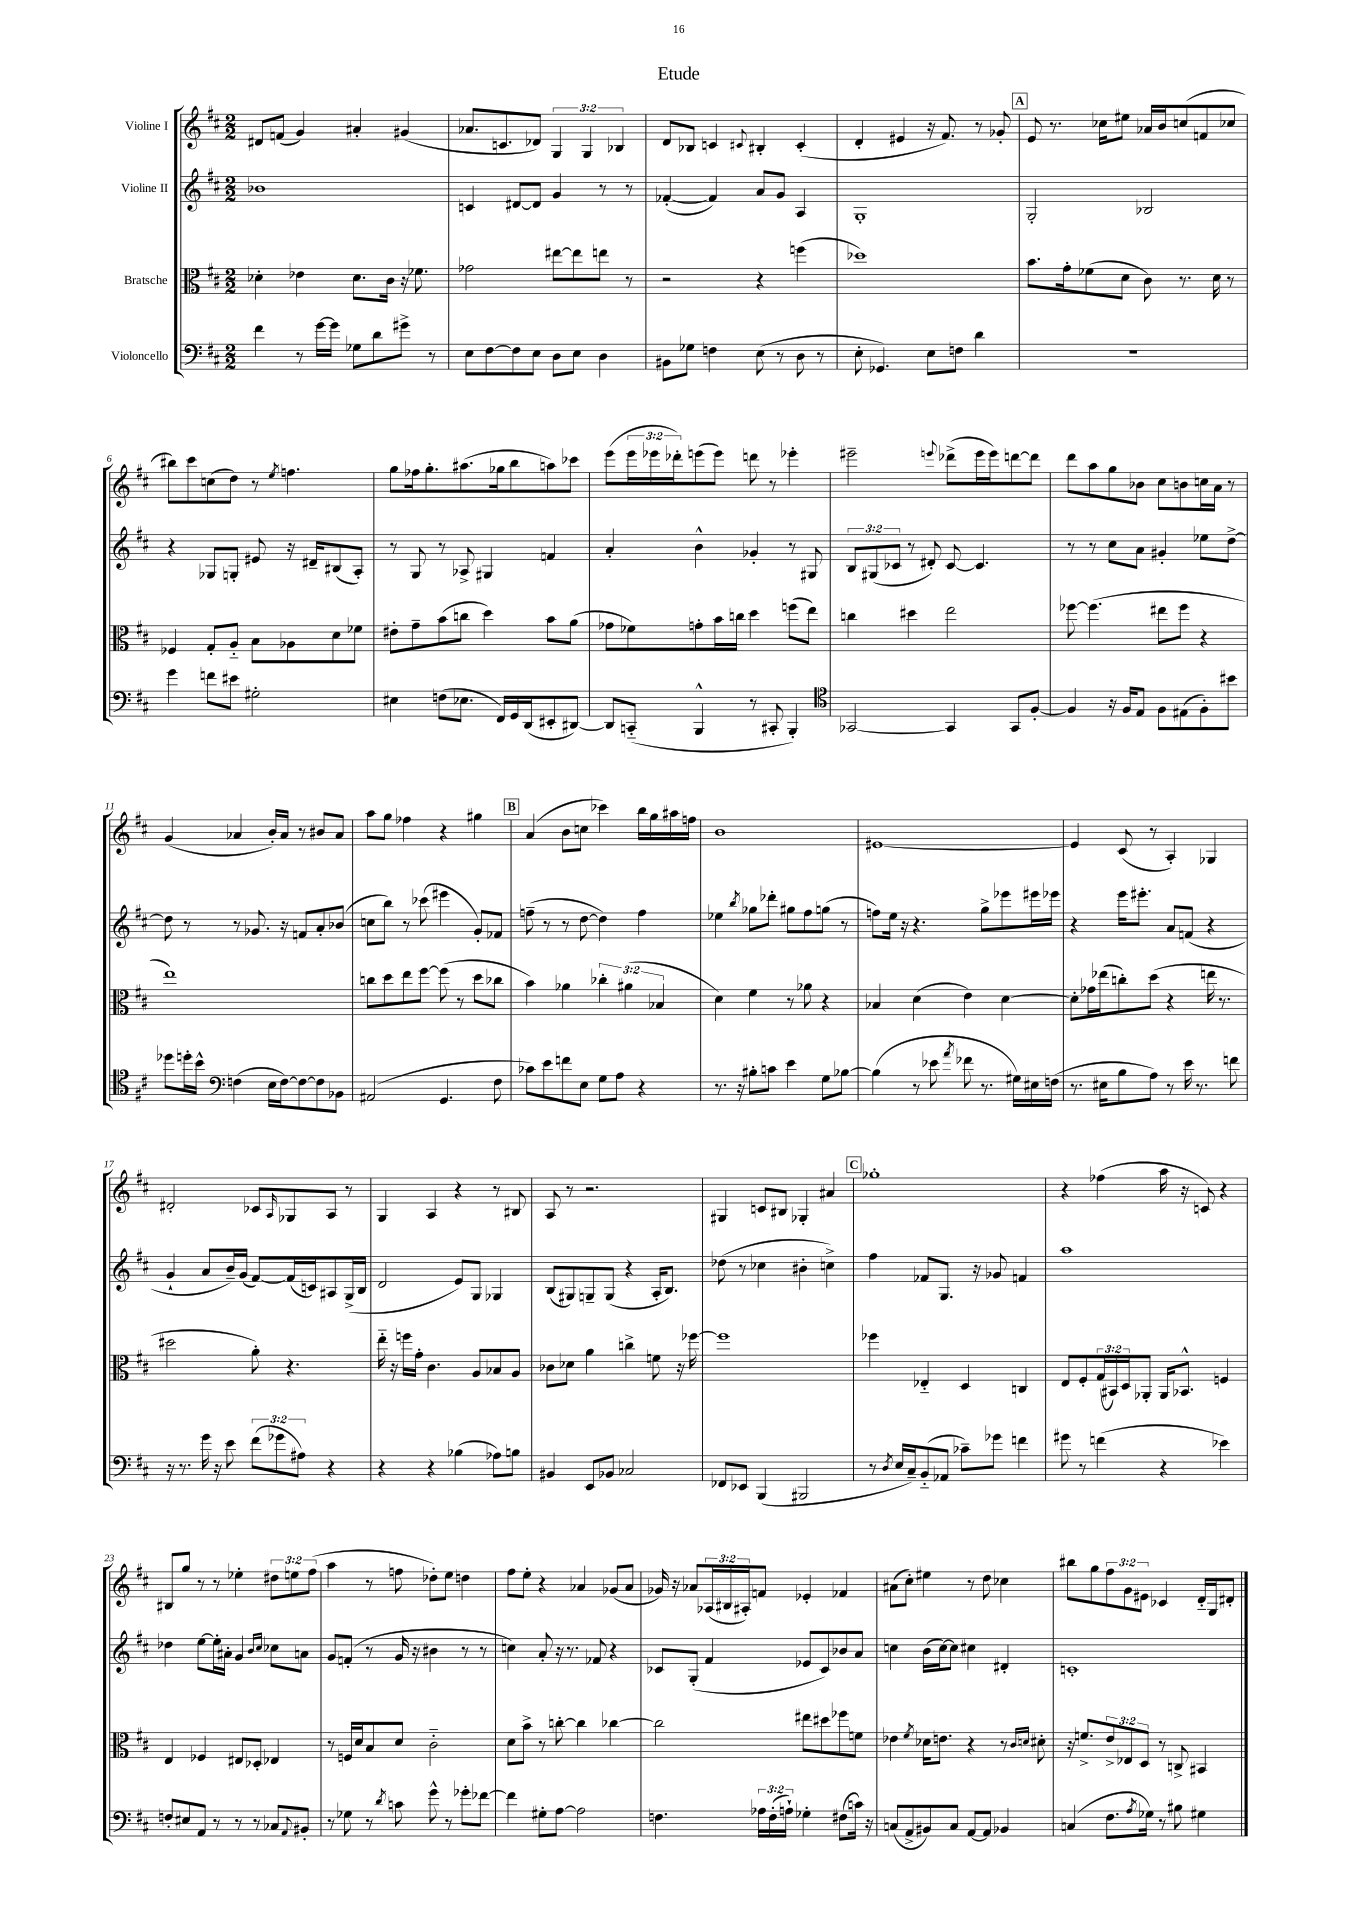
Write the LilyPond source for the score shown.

\header { title = "Etude" }
<<
\new StaffGroup <<
\new Staff = "s0" \with { instrumentName = "Violine I" } {
    \clef treble \key d \major \numericTimeSignature \time 2/2 \override Staff.TupletNumber.text = #tuplet-number::calc-fraction-text
    dis'8 f'8( g'4) ais'4-. gis'4( |
    aes'8. c'8. des'8) \tuplet 3/2 { g4 g4 bes4 } |
    d'8 bes8 c'4 \appoggiatura { cis'8 } bis4-. cis'4-.( |
    d'4-. eis'4 r16 fis'8.) r8 ges'8-. |
    \mark \markup { \box "A" } e'8 r8. ces''16 eis''8 aes'16 b'16 c''8( f'8 ces''8 |
    bis''8) cis'''8 c''8( d''8) r8 \acciaccatura { e''8 } f''4. |
    g''8 fes''16 g''8.-. ais''8.( ges''16 b''8 a''8) ces'''8 |
    e'''8( \tuplet 3/2 { e'''16 ees'''16 des'''16-.) } e'''8( e'''8) d'''8 r8 ees'''4-. |
    eis'''2-- \appoggiatura { e'''8 } des'''8->( e'''16 e'''16) d'''8~ d'''8 |
    d'''8 a''8 g''8 bes'8 cis''8 b'8 c''16 a'16 r8 |
    g'4( aes'4 b'16-.) aes'16 r8 bis'8 aes'8 |
    a''8 g''8 fes''4 r4 gis''4 |
    \mark \markup { \box "B" } a'4( b'8 c''8 ces'''4) b''16 g''16 ais''16 f''16 |
    b'1 |
    eis'1~ |
    eis'4 cis'8( r8 a4-.) ges4 |
    dis'2-. ces'8 \grace { a16 } ges8 a8 r8 |
    g4 a4 r4 r8 bis8 |
    a8 r8 r2. |
    gis4 c'8 bis8 ges4-. ais'4 |
    \mark \markup { \box "C" } ges''1-. |
    r4 fes''4( a''16 r16 c'8) r4 |
    bis8 g''8 r8 r8 ees''4-. \tuplet 3/2 { dis''8 e''8 fis''8( } |
    a''4 r8 f''8 des''8-.) e''8 d''4 |
    fis''8 e''8-. r4 aes'4 ges'8( aes'8 |
    ges'16) r16 aes'8 \tuplet 3/2 { aes16( bis16 ais16-.) } f'8 ees'4-. fes'4 |
    ais'8( cis''8-.) eis''4 r8 d''8 ces''4 |
    bis''8 g''8 \tuplet 3/2 { fis''8 g'8 eis'8 } ces'4 d'16-_ g16 dis'8-. \bar "|." |
}
\new Staff = "s1" \with { instrumentName = "Violine II" } {
    \clef treble \key d \major \numericTimeSignature \time 2/2 \override Staff.TupletNumber.text = #tuplet-number::calc-fraction-text
    bes'1 |
    c'4 dis'8~ dis'8 g'4 r8 r8 |
    fes'4~-.( fes'4) a'8 g'8 a4 |
    g1-. |
    \mark \markup { \box "A" } g2-. bes2 |
    r4 ges8 g8-. eis'8 r16 dis'16-- bis8( a8-.) |
    r8 g8 r8 aes8-> gis4 f'4 |
    a'4-. b'4-^ ges'4-. r8 gis8 |
    \tuplet 3/2 { b8 gis8( ces'8 } r8 dis'8-.) ces'8~ ces'4. |
    r8 r8 cis''8 a'8 gis'4-. ees''8 d''8~-> |
    d''8 r8 r8 ges'8. r16 f'8 a'8-. bes'8( |
    c''8 b''8) r8 ces'''8( eis'''4 g'8-.) fes'8 |
    \mark \markup { \box "B" } f''8--( r8 r8 d''8~ d''4) f''4 |
    ees''4 \acciaccatura { b''8 } ges''8 des'''8-. gis''8 fis''8 g''8( r8 |
    f''8) e''16 r16 r4. g''8-> ees'''8 eis'''16 ees'''16 |
    r4 e'''16 eis'''8.-. a'8 f'8( r4 |
    g'4-! a'8 b'16--) g'16( fis'8~) fis'16( c'16) ais8 g16->( b16 |
    d'2 e'8) g8 ges4 |
    b8( gis8) g8-- g8( r4 a16-. b8.) |
    des''8( r8 ces''4 bis'4-. c''4->) |
    \mark \markup { \box "C" } fis''4 fes'8 g8. r16 ges'8 f'4 |
    a''1 |
    des''4 e''8~ e''16-. ais'16-. g'4 \grace { b'16 cis''16 } ces''8 a'8 |
    g'8 f'8-.( r8 g'16 r16 bis'4 r8 r8 |
    c''4) a'8-. r16 r8. fes'8 r4 |
    ces'8 g8-.( fis'4 ees'8 ces'8) bes'8 a'8 |
    c''4 b'16( c''16~) c''8 cis''4 dis'4-. |
    c'1-. \bar "|." |
}
\new Staff = "s2" \with { instrumentName = "Bratsche" } {
    \clef alto \key d \major \numericTimeSignature \time 2/2 \override Staff.TupletNumber.text = #tuplet-number::calc-fraction-text
    des'4-. ees'4 des'8. cis'16 r16 fes'8. |
    ges'2 eis''8~ eis''8 e''8 r8 |
    r2 r4 f''4( |
    des''1) |
    \mark \markup { \box "A" } b'8. g'16-. fes'8( d'8 cis'8) r8. d'16 r8 |
    fes4 g8-. a8-_ b8 aes8 d'8 fes'8 |
    eis'8-. g'8-- b'8( c''8 d''4) b'8 a'8( |
    ges'8 fes'8) g'8-. b'16 c''16 d''4 f''8( e''8) |
    c''4 dis''4 e''2 |
    fes''8~ fes''4.( eis''8 fes''8 r4 |
    e''1) |
    c''8 d''8 e''8 fis''8~ fis''8( r8 d''8 ces''8 |
    \mark \markup { \box "B" } b'4) aes'4 \tuplet 3/2 { ces''4-. ais'4( bes4 } |
    d'4) fis'4 r8 aes'8 r4 |
    bes4 d'4( e'4) d'4~ |
    d'8-. ges'16 ees''16( c''8-.) d''8( r4 e''16 r8. |
    dis''2 a'8-.) r4. |
    e''16-_ r16 f''16 g'16-. cis'4. a8 bes8 a8 |
    ces'8 des'8 a'4 c''4-> f'8 r16 fes''16~ |
    fes''1 |
    \mark \markup { \box "C" } fes''4 ees4-_ d4 c4 |
    e8 fis8-. \tuplet 3/2 { g16( bis,16) d16 } aes,8-. aes,16 bes,8.-^ f4 |
    e4 fes4 eis8 des8-. ees4 |
    r8 f16 d'16 b8 d'8 cis'2-_ |
    d'8 b'8-> r8 c''8~-. c''4 ces''4~ |
    ces''2 eis''8 dis''8 fes''8 f'8 |
    ees'4 \acciaccatura { fis'8 } des'16 e'8. r4 r8 \grace { cis'16 d'16 } dis'8-. |
    r16 f'8.-> \tuplet 3/2 { e'8-> ees8 d8 } r8 c8-> bis,4 \bar "|." |
}
\new Staff = "s3" \with { instrumentName = "Violoncello" } {
    \clef bass \key d \major \numericTimeSignature \time 2/2 \override Staff.TupletNumber.text = #tuplet-number::calc-fraction-text
    fis'4 r8 g'16~ g'16 ges8 d'8 gis'8-> r8 |
    e8 fis8~ fis8 e8 d8 e8 d4 |
    bis,8 ges8 f4 e8( r8 d8 r8 |
    e8-. ges,4.) e8 f8 d'4 |
    \mark \markup { \box "A" } R1 |
    g'4 f'8 eis'8 gis2-. |
    eis4 f8( ees8. fis,16) g,16 d,16( eis,8-. dis,8~) |
    dis,8 c,8-_( b,,4-^ r8 cis,8-. b,,4-.) |
    \clef tenor ges,2~ ges,4 ges,8 fis8~-. |
    fis4 r16 fis16 e8 fis8 eis8( fis8-.) bis'8 |
    des''8 d''16-. b'16-^ \clef bass f4( e16 f16~) f8~ f8 bes,8 |
    ais,2( g,4. fis8 |
    \mark \markup { \box "B" } ces'8) e'8 f'8 e8 g8 a8 r4 |
    r8. r16 bis8-. c'8 e'4 g8 bes8~ |
    bes4( r8 ees'8 \acciaccatura { a'8 } fes'8 r8. gis16) eis16 f16( |
    r8. eis16 b8 a8) r8 e'16 r8. f'8 |
    r16 r8. g'16 r16 e'8 \tuplet 3/2 { fis'8( ges'8 ais8) } r4 |
    r4 r4 bes4( aes8) b8 |
    bis,4 e,8 bes,8 ces2 |
    fes,8 ees,8 b,,4( bis,,2 |
    \mark \markup { \box "C" } r8 \acciaccatura { d8 } e16 cis16--) b,8-_( aes,8 ces'8--) ges'8 f'4 |
    gis'8 r8 f'4( r4 ees'4) |
    f8-. eis8 a,8 r8 r8 r8 ces8 \appoggiatura { a,8 } bis,8-. |
    r8 ges8 r8 \acciaccatura { d'8 } c'8 g'8-^ r8 ges'8-. fes'8~ |
    fes'4 gis8-. a8~ a2 |
    f4. \tuplet 3/2 { aes16 f16-.( a16-!) } ges4-. fis8( c'16) r16 |
    c8( a,8-> bis,8) c8 a,8~ a,8 bes,4 |
    c4( fis8. \acciaccatura { a8 } ges16) r8 bis8 gis4 \bar "|." |
}
>>
>>
